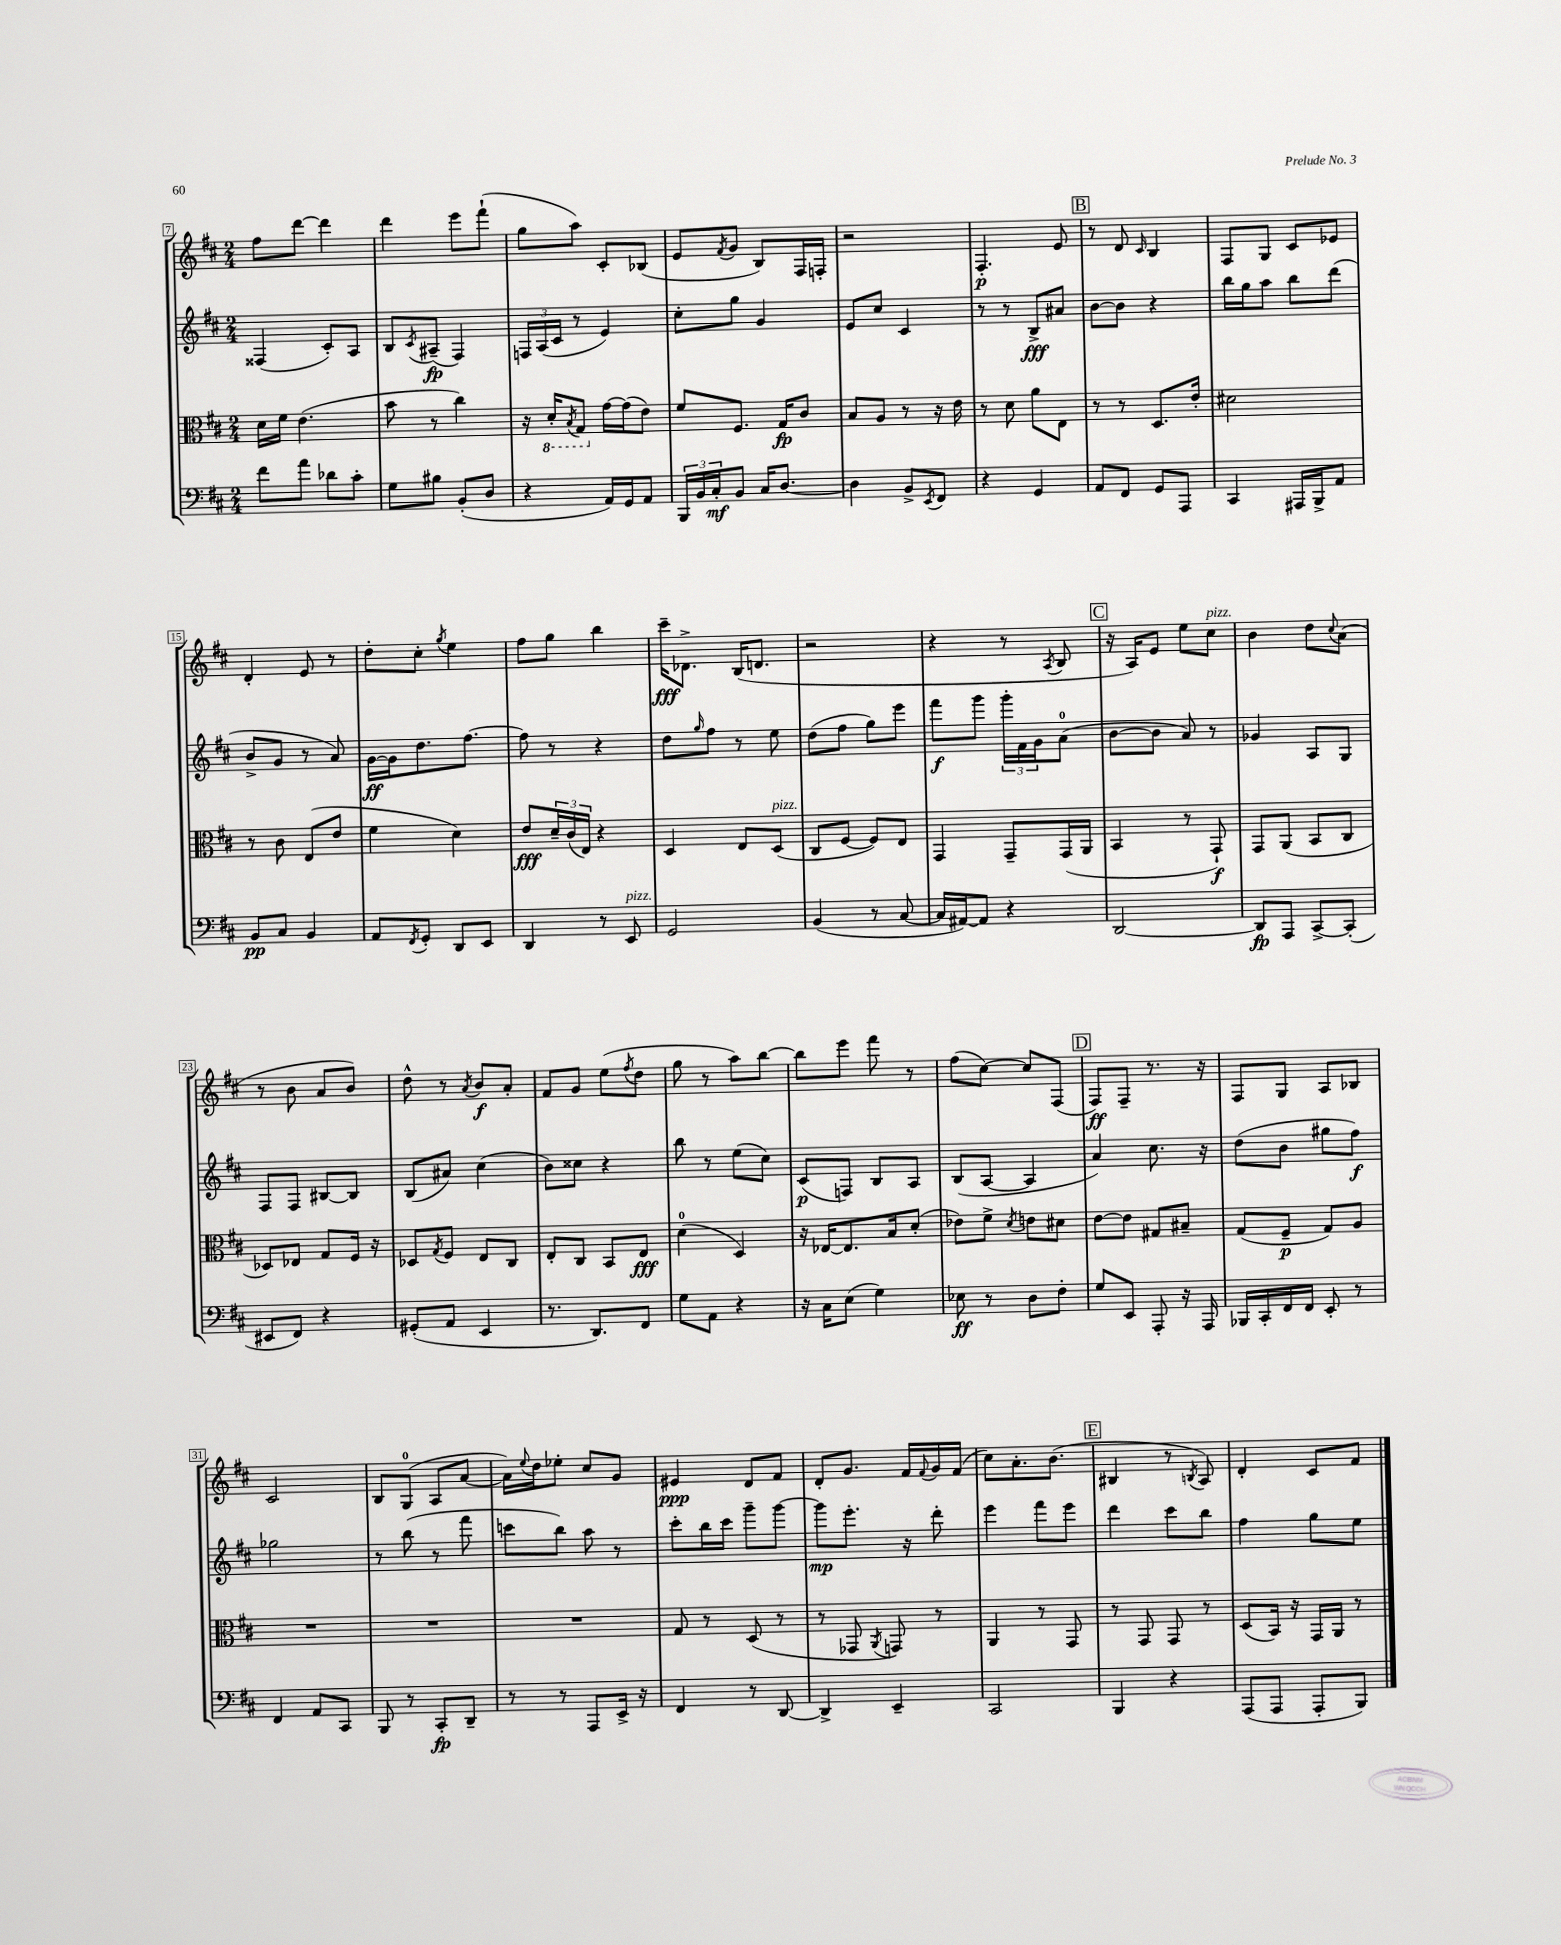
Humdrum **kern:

**kern	**kern	**kern	**kern
*staff4	*staff3	*staff2	*staff1
*clefF4	*clefC3	*clefG2	*clefG2
*k[f#c#]	*k[f#c#]	*k[f#c#]	*k[f#c#]
*M2/4	*M2/4	*M2/4	*M2/4
8f#	16d	(4F##	8ff#
.	16f#	.	.
8a	(4.e	.	[8ddd
8d-	.	8c#')	4ddd]
8c#'	.	8A	.
=	=	=	=
8G	8b	8B	4ddd
.	.	8qc#	.
8B#	8r	(8A#~	.
(8BB'	4cc#)	4F#)	8eee
8D	.	.	(8fff#`
=	=	=	=
4r	16r	24F	8gg
.	.	(24A	.
.	16D'	.	.
.	.	24c#	.
.	8qBB	.	.
.	8GG	8r	8aa)
16AA)	[16g	4e)	8c#'
16GG	(16g]	.	.
8AA	8e)	.	(8B-
=	=	=	=
24BBB	8f#	8cc#'	8e
24BB	.	.	.
24C#'	.	.	.
.	.	.	8qf#
8BB	8.F#	8gg	8g
16C#	.	4g	8B)
[8.D	16G	.	.
.	8c#	.	16F#
.	.	.	16F'
=	=	=	=
4D]	8B	8e	2r
.	8A	8cc#	.
8BB^	8r	4c#	.
8qEE	.	.	.
8FF#	16r	.	.
.	16e	.	.
=	=	=	=
4r	8r	8r	4.F#'
.	8d	8r	.
4GG	8a	8B^	.
.	8E	8a#	8e
=	=	=	=
8AA	8r	[8b	8r
8FF#	8r	8b]	8d
.	.	.	16qqc#
8GG	8.D	4r	4B
8AAA	.	.	.
.	16e'	.	.
=	=	=	=
4CC#	2d#	16bb	8F#
.	.	16gg	.
.	.	8aa	8G
16AAA#	.	8bb	8c#
16BBB^	.	.	.
8AA	.	(8ddd	8e-
=	=	=	=
8BB	8r	8b^	4d'
8C#	8c#	8g	.
4BB	(8E	8r	8e
.	8e	8a)	8r
=	=	=	=
8AA	4f#	[16g	8dd'
.	.	16g]	.
8qFF#	.	.	.
8GG'	.	8.dd	8cc#'
.	.	.	8qgg
8DD	4d)	.	4ee
.	.	[8.ff#	.
8EE	.	.	.
=	=	=	=
4DD	8e	8ff#]	8ff#
.	24d~	8r	8gg
.	(24c#	.	.
.	24E)	.	.
8r	4r	4r	4bb
8EE	.	.	.
=	=	=	=
2GG	4D	8dd	16ccc#~
.	.	.	8.d-^
.	.	16qqgg	.
.	.	8ff#	.
.	8E	8r	(16B
.	.	.	8.d
.	(8D	8ee	.
=	=	=	=
(4BB	8C#	(8dd	2r
.	[8F#	8ff#	.
8r	8F#])	8gg)	.
[8C#	8E	8eee	.
=	=	=	=
16C#]	4GG	8fff#	4r
[16AA#)	.	.	.
8AA#]	.	8ggg	.
4r	8GG~	24ggg'	8r
.	.	24f#	.
.	.	24g	.
.	.	.	8qA
.	(16GG	(8a	8B
.	16AA	.	.
=	=	=	=
[2DD	4BB	[8b	16r
.	.	.	16A)
.	.	8b]	8e
.	8r	8a)	8ee
.	8GG`)	8r	8cc#
=	=	=	=
8DD]	8GG	4g-	4b
8AAA	(8AA	.	.
[8CC#^	8BB	8A	8dd
.	.	.	8qqcc#
(8CC#']	8C#	8G	(8a
=	=	=	=
8EE#	8D-)	8F#	8r
8FF#)	8E-	8F#	8b
4r	8G	[8B#	8a
.	16F#	8B#]	8b)
.	16r	.	.
=	=	=	=
(8GG#'	8D-	(8B	8dd^^
.	8qG	.	.
8AA	8F#	8a#)	8r
.	.	.	8qa
4EE	8E	(4cc#	8b
.	8C#	.	8a'
=	=	=	=
8.r	8E'	8b)	8f#
.	8C#	8cc##	8g
8.DD)	.	.	.
.	8BB	4r	(8ee
.	.	.	8qff#
8FF#	8E	.	8dd
=	=	=	=
8G	(4d	8bb	8gg
8AA	.	8r	8r
4r	4D)	(8ee	8aa)
.	.	8cc#)	[8bb
=	=	=	=
16r	16r	(8c#	8bb]
16C#	[16E-	.	.
(8E	8.E-]	8F)	8eee
4G)	.	8B	8fff#
.	16B	.	.
.	(8d'	8A	8r
=	=	=	=
8E-	8e-)	(8B	(8ff#
8r	8f#^	[8A	[8cc#)
.	8qd	.	.
8D	8e	4A]	8cc#]
8F#'	8d#	.	(8F#
=	=	=	=
8G	[8e	4a)	8F#)
8EE	8e]	.	8F#~
8AAA'	8G#	8.cc#	8.r
16r	8B#~	.	.
16AAA	.	16r	16r
=	=	=	=
16BBB-	(8G	(8dd	8F#
16CC#'	.	.	.
16FF#	8F#~	8b	8G
16FF#	.	.	.
8EE'	8G)	8gg#	8A
8r	8A	8ff#)	8B-
=	=	=	=
4FF#	2r	2gg-	2c#
8AA	.	.	.
8CC#	.	.	.
=	=	=	=
8BBB	2r	8r	8B
8r	.	(8bb	(8G
8CC#'	.	8r	8A
8DD~	.	8fff#	[8a
=	=	=	=
8r	2r	8ccc	16a])
.	.	.	8qqee
.	.	.	16dd
8r	.	8bb)	8ee-'
8AAA	.	8aa	8cc#
16EE^	.	8r	8g
16r	.	.	.
=	=	=	=
4FF#	8G	8ccc#'	4e#
.	8r	16bb	.
.	.	16ccc#	.
8r	(8D	8ggg~	8d
[8DD	8r	[8ggg	8f#
=	=	=	=
4DD^]	8r	8ggg]	8d'
.	8GG-	8.eee'	8.g
.	8qAA	.	.
4EE~	8GG)	.	.
.	.	16r	16f#
.	.	.	8qqf#
.	8r	8ddd'	16g
.	.	.	(16f#
=	=	=	=
2CC#	4AA	4eee	8cc#)
.	.	.	8.a'
.	8r	8fff#	.
.	.	.	(8.b
.	8GG	8eee	.
=	=	=	=
4BBB	8r	4ddd	4B#
.	8GG	.	.
4r	8GG	8ccc#	8r
.	.	.	8qB
.	8r	8bb	8A)
=	=	=	=
(8AAA	(8D	4ff#	4d'
8AAA	16BB)	.	.
.	16r	.	.
8AAA'	16GG	8gg	8c#
.	16AA	.	.
8BBB)	8r	8ee	8f#
==	==	==	==
*-	*-	*-	*-
